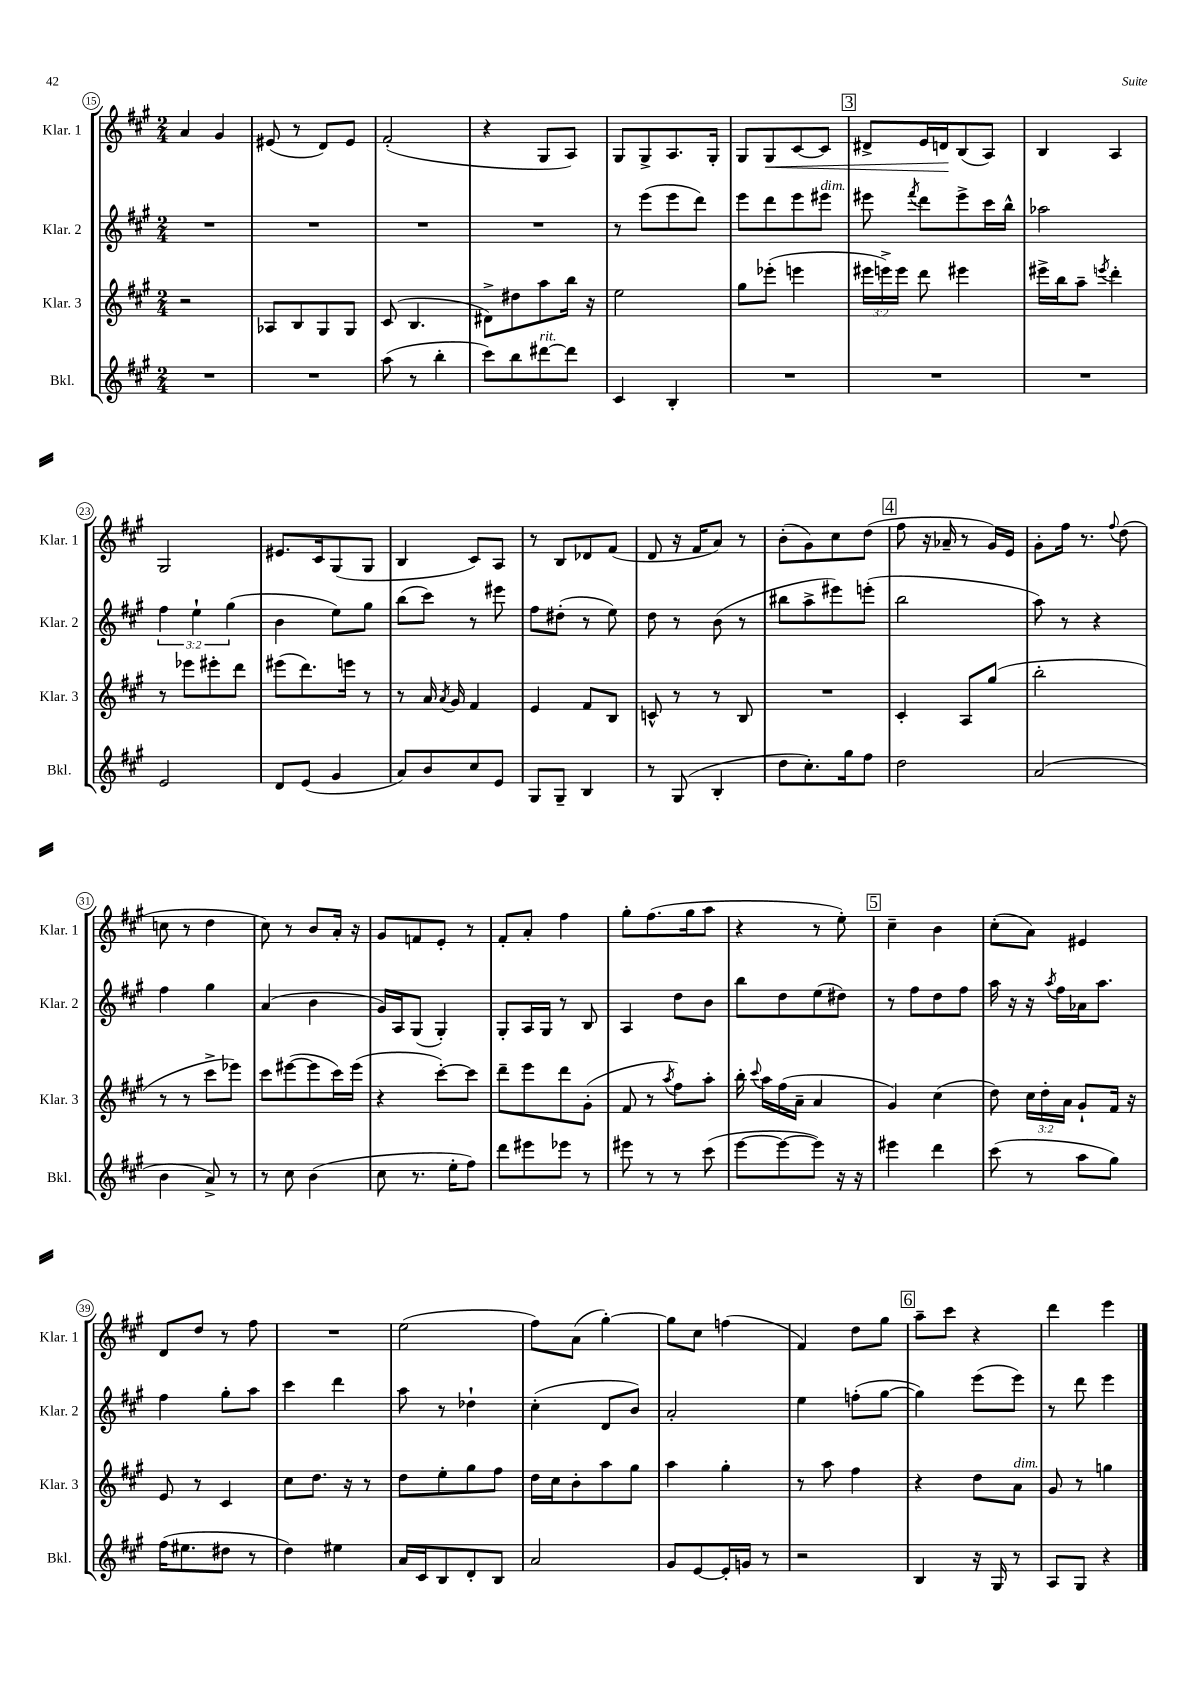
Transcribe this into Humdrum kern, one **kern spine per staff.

**kern	**kern	**kern	**kern	**dynam
*part4	*part3	*part2	*part1	*part1
*staff4	*staff3	*staff2	*staff1	*staff1
*I"Bkl.	*I"Klar. 3	*I"Klar. 2	*I"Klar. 1	*
*I'Bkl.	*I'Klar. 3	*I'Klar. 2	*I'Klar. 1	*
*clefG2	*clefG2	*clefG2	*clefG2	*
*k[f#c#g#]	*k[f#c#g#]	*k[f#c#g#]	*k[f#c#g#]	*
*M2/4	*M2/4	*M2/4	*M2/4	*
=15	=15	=15	=15	=15
2r	2r	2r	4a/	.
.	.	.	4g#/	.
=16	=16	=16	=16	=16
2r	8A-X/L	2r	(8e#X/	.
.	8B/	.	8r	.
.	8G#/	.	8d/L)	.
.	8G#/J	.	8e#/J	.
=17	=17	=17	=17	=17
(8aa\	(8c#/	2r	(2f#'/	.
8r	4.B/	.	.	.
4bb'\	.	.	.	.
=18	=18	=18	=18	=18
8ccc#\L)	8d#X^\L)	2r	4r	.
8bb\	8dd#X\	.	.	.
!LO:TX:a:i:t=rit.	!	!	!	!
[8ddd#X\	8aa\	.	8G#/L	.
8ddd#\J]	16bb\Jk	.	8A/J)	.
.	16r	.	.	.
=19	=19	=19	=19	=19
4c#/	2ee\	8r	8G#/L	.
.	.	(8eee\L	8G#^/	.
4B'/	.	8eee\	8.A/	.
.	.	8ddd\J)	.	.
.	.	.	16G#'/Jk	.
=20	=20	=20	=20	=20
2r	8gg#\L	8eee\L	8G#/L	.
!	!	!	!	!LO:HP:b
.	(8eee-X'\J	8ddd\	8G#/	<
.	4eeen\	8eee\	[8c#/	.
!	!	!LO:TX:a:i:t=dim.	!	!
.	.	8eee#X\J	8c#/J]	.
!!LO:REH:place=s1:t=3
=21	=21	=21	=21	=21
2r	24eee#X\LL	8eee#X\	8d#X^/L	.
.	24eeen^\)	.	.	.
.	24eee\JJ	.	.	.
.	.	8qfff#/	.	.
.	8ddd\	8ddd\L	16e/L	.
.	.	.	16dn/J	.
.	4eee#X\	8eee#^\	(8B/	[
.	.	16ccc#\L	8A/J)	.
.	.	16bb^^\JJ	.	.
=22	=22	=22	=22	=22
2r	16eee#X^\LL	2aa-X\	4B/	.
.	16bb\J	.	.	.
.	8aa~\J	.	.	.
.	8qeeen/	.	.	.
.	4ddd'\	.	4A/	.
!!LO:LB:g=z
=23	=23	=23	=23	=23
2e/	8r	6ff#\	2G#/	.
.	8eee-X\L	.	.	.
.	.	6ee`\	.	.
.	8eee#X'\	.	.	.
.	.	(6gg#\	.	.
.	8ddd\J	.	.	.
=24	=24	=24	=24	=24
8d/L	(8eee#X\L	4b\	8.e#X/L	.
(8e/J	8.ddd\)	.	.	.
.	.	.	16c#/k	.
4g#/	.	8ee\L)	(8G#/	.
.	16eeen\Jk	.	.	.
.	8r	8gg#\J	8G#/J	.
=25	=25	=25	=25	=25
8a/L)	8r	(8bb\L	4B/	.
8b/	16a/	8ccc#\J)	.	.
.	8qa/	.	.	.
.	16g#/	.	.	.
8cc#/	4f#/	8r	8c#/L)	.
8e/J	.	8eee#X\	8A/J	.
=26	=26	=26	=26	=26
8G#/L	4e/	8ff#\L	8r	.
8G#~/J	.	(8dd#X'\J	8B/L	.
4B/	8f#/L	8r	8d-X/	.
.	8B/J	8ee\)	(8f#/J	.
=27	=27	=27	=27	=27
8r	8cn^^/	8dd\	8d/	.
(8G#/	8r	8r	16r	.
.	.	.	16f#/KL	.
4B'/	8r	(8b\	8a/J)	.
.	8B/	8r	8r	.
=28	=28	=28	=28	=28
8dd\L	2r	8bb#X\L	(8b'\L	.
8.cc#'\)	.	8aa^\	8g#\)	.
.	.	8eee#X\)	8cc#\	.
16gg#\k	.	.	.	.
8ff#\J	.	(8eeen'\J	(8dd\J	.
!!LO:REH:place=s1:t=4
=29	=29	=29	=29	=29
2dd\	4c#'/	2bb\	8ff#\	.
.	.	.	16r	.
.	.	.	16a-X~/	.
.	8A/L	.	8r	.
.	(8gg#/J	.	16g#/LL)	.
.	.	.	16e/JJ	.
=30	=30	=30	=30	=30
(2a/	2bb'\	8aa\)	8g#'\L	.
.	.	8r	16ff#\Jk	.
.	.	.	8.r	.
.	.	4r	.	.
.	.	.	8qqff#/	.
.	.	.	(8dd\	.
!!LO:LB:g=z
=31	=31	=31	=31	=31
4b\	8r	4ff#\	8ccn\	.
.	8r	.	8r	.
8a^/)	8ccc#^\L	4gg#\	4dd\	.
8r	8eee-X\J)	.	.	.
=32	=32	=32	=32	=32
8r	8ccc#\L	(4a/	8cc#\)	.
8cc#\	([8eee#X\	.	8r	.
(4b\	8eee#\]	4b\	8b/L	.
.	16ccc#\L)	.	16a'/Jk	.
.	(16eee#\JJ	.	16r	.
=33	=33	=33	=33	=33
8cc#\	4r	16g#/LL)	8g#/L	.
.	.	16A/J	.	.
8.r	.	(8G#/J	8fn/	.
.	[8ccc#'\L)	4G#'/)	8e'/J	.
16ee'\KL	.	.	.	.
8ff#\J)	8ccc#\J]	.	8r	.
=34	=34	=34	=34	=34
8ddd\L	8ddd~\L	8G#'/L	8f#'/L	.
8eee#X\	8eee\	16A/L	8a'/J	.
.	.	16G#/JJ	.	.
8eee-X\J	8ddd\	8r	4ff#\	.
8r	(8g#'\J	8B/	.	.
=35	=35	=35	=35	=35
8eee#X\	8f#/	4A/	8gg#'\L	.
8r	8r	.	(8.ff#\	.
.	8qaa/	.	.	.
8r	8ff#\L)	8dd\L	.	.
.	.	.	16gg#\k	.
(8ccc#\	8aa'\J	8b\J	8aa\J	.
=36	=36	=36	=36	=36
[8eee\L	16bb'\	8bb\L	4r	.
.	8qqccc#/	.	.	.
.	16aa\LL	.	.	.
8eee\_	(16ff#\	8dd\	.	.
.	16a~\JJ	.	.	.
8eee\J])	4a/	(8ee\	8r	.
16r	.	8dd#X\J)	8ee'\)	.
16r	.	.	.	.
!!LO:REH:place=s1:t=5
=37	=37	=37	=37	=37
4eee#X\	4g#/)	8r	4cc#~\	.
.	.	8ff#\L	.	.
4ddd\	(4cc#\	8dd\	4b\	.
.	.	8ff#\J	.	.
=38	=38	=38	=38	=38
(8ccc#\	8dd\)	16aa\	(8cc#'\L	.
.	.	16r	.	.
8r	24cc#\LL	16r	8a\J)	.
.	24dd'\	.	.	.
.	.	8qaa/	.	.
.	.	16ff#\LL	.	.
.	24a\JJ	.	.	.
8aa\L	8g#`/L	16a-X\J	4e#X/	.
.	.	8.aa\J	.	.
8gg#\J)	16f#/Jk	.	.	.
.	16r	.	.	.
!!LO:LB:g=z
=39	=39	=39	=39	=39
(16ff#\KL	8e/	4ff#\	8d/L	.
8.ee#X\	.	.	.	.
.	8r	.	8dd/J	.
8dd#X\J	4c#/	8gg#'\L	8r	.
8r	.	8aa\J	8ff#\	.
=40	=40	=40	=40	=40
4dd\)	8cc#\L	4ccc#\	2r	.
.	8.dd\J	.	.	.
4ee#X\	.	4ddd\	.	.
.	16r	.	.	.
.	8r	.	.	.
=41	=41	=41	=41	=41
16a/LL	8dd\L	8aa\	(2ee\	.
16c#/J	.	.	.	.
8B/	8ee'\	8r	.	.
8d'/	8gg#\	4dd-X`\	.	.
8B/J	8ff#\J	.	.	.
=42	=42	=42	=42	=42
2a/	16dd\LL	(4cc#'\	8ff#\L)	.
.	16cc#\J	.	.	.
.	8b'\	.	(8a\J	.
.	8aa\	8d/L	[4gg#'\)	.
.	8gg#\J	8b/J)	.	.
=43	=43	=43	=43	=43
8g#/L	4aa\	2a'/	8gg#\L]	.
[8e/	.	.	8cc#\J	.
16e'/L]	4gg#'\	.	(4ffn\	.
16gn/JJ	.	.	.	.
8r	.	.	.	.
=44	=44	=44	=44	=44
2r	8r	4ee\	4f#/)	.
.	8aa\	.	.	.
.	4ff#\	(8ffn'\L	8dd\L	.
.	.	[8gg#\J	8gg#\J	.
!!LO:REH:place=s1:t=6
=45	=45	=45	=45	=45
4B/	4r	4gg#\])	8aa~\L	.
.	.	.	8ccc#\J	.
16r	8dd\L	(8eee\L	4r	.
16G#/	.	.	.	.
!	!LO:TX:a:i:t=dim.	!	!	!
8r	8a\J	8eee\J)	.	.
=46	=46	=46	=46	=46
8A/L	8g#/	8r	4ddd\	.
8G#/J	8r	8ddd\	.	.
4r	4ggn\	4eee\	4eee\	.
==	==	==	==	==
*-	*-	*-	*-	*-
